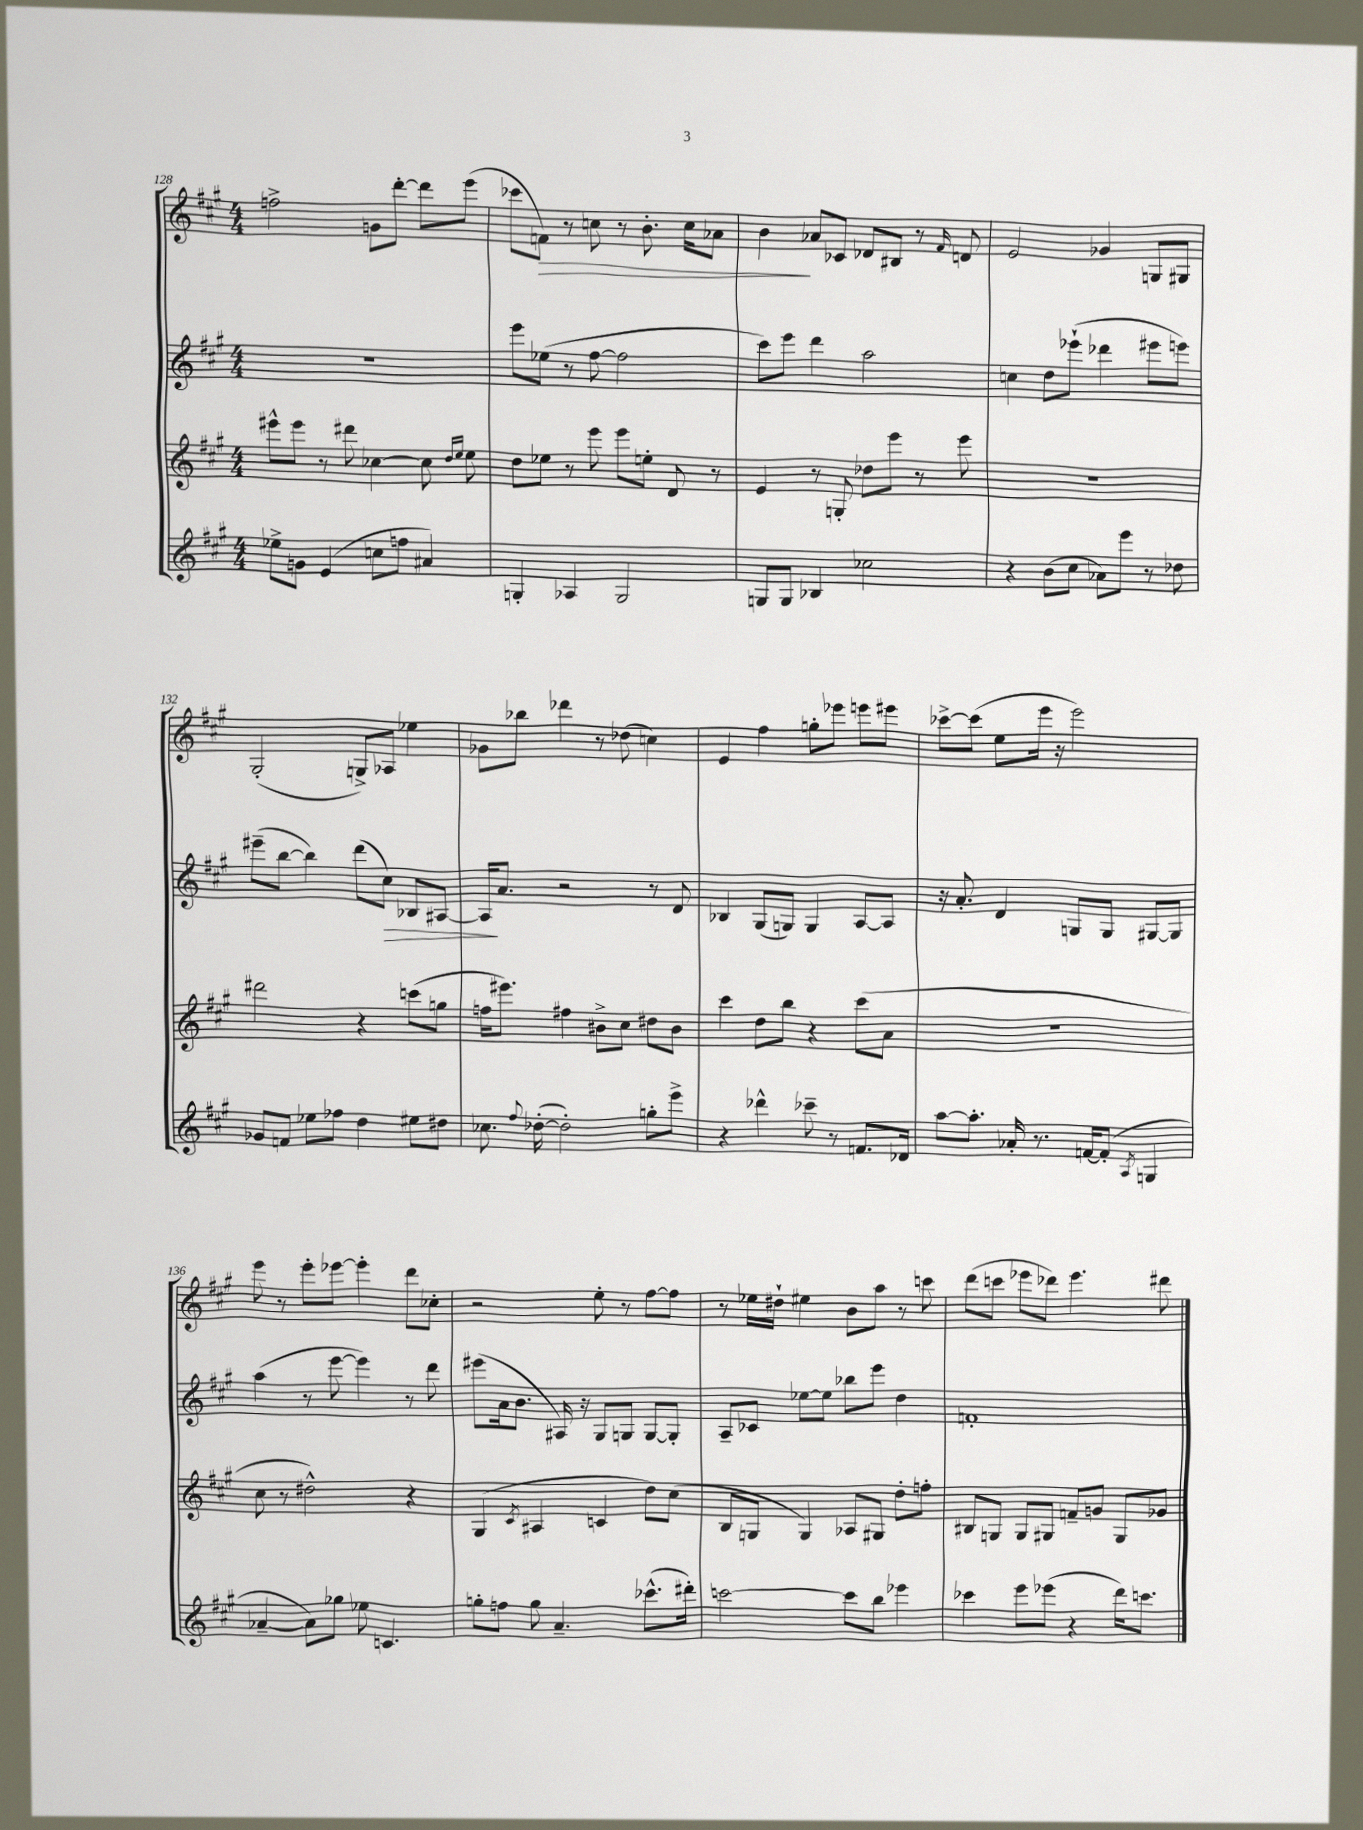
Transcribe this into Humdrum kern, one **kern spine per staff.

**kern	**kern	**kern	**kern
*staff4	*staff3	*staff2	*staff1
*clefG2	*clefG2	*clefG2	*clefG2
*k[f#c#g#]	*k[f#c#g#]	*k[f#c#g#]	*k[f#c#g#]
*M4/4	*M4/4	*M4/4	*M4/4
8ee-^	8eee#^^	1r	2ff^
8g	8eee#	.	.
(4e	8r	.	.
.	8ddd#	.	.
8cc	[4cc-	.	8g
8ff	.	.	[8ddd'
4a#)	8cc-]	.	8ddd]
.	16qqdd	.	.
.	16qqee	.	.
.	8ee	.	(8eee
=	=	=	=
4G'	8dd	8eee	8ccc-
.	8ee-	(8ee-	8f)
4A-	8r	8r	8r
.	8eee	[8ff#	8cc
2G	8eee	2ff#]	8r
.	8ee'	.	8.b'
.	8d	.	.
.	.	.	16cc
.	8r	.	8a-
=	=	=	=
8G	4e	8ccc#)	4b
8G	.	8eee	.
4B-	8r	4ddd	8a-
.	8G'	.	8c-
2cc-	8dd-	2aa	8d-
.	8eee	.	8B#
.	8r	.	8r
.	.	.	16qqf#
.	8eee	.	8d
=	=	=	=
4r	1r	4cc	2e
(8b	.	8dd	.
8cc#	.	(8eee-`	.
8a-)	.	4ddd-	4g-
8eee	.	.	.
8r	.	8eee#	8G
8dd-	.	8eee)	8G#
=	=	=	=
8g-	2ddd#	(8eee#~	(2G#'
8f	.	[8bb	.
8ee-	.	4bb])	.
8ff-	.	.	.
4dd	4r	(8ddd	8G^)
.	.	8cc#)	8A-
8ee#	(8ccc	8B-	4ee-
8dd#	8gg	[8A#	.
=	=	=	=
8.cc-	16ff	16A#]	8g-
.	8.eee#)	8.a	.
.	.	.	8bb-
8qqff#	.	.	.
([16dd-'	.	.	.
2dd-'])	4ff#	2r	4ddd-
.	8b#^	.	8r
.	8cc#	.	(8dd-
8gg'	8dd#	8r	4cc)
8eee^	8b#	8d	.
=	=	=	=
4r	4ccc#	4B-	4e
4ddd-^^	8dd	(8G#	4ff#
.	8bb	8G)	.
8ccc-~	4r	4G	8gg'
8r	.	.	8eee-
8.f	(8ccc#	[8A	8eee
.	8a	8A]	8eee#
16d-	.	.	.
=	=	=	=
[8aa	1r	16r	[8ccc-^
.	.	8.a'	.
8.aa']	.	.	(8ccc-]
.	.	4d	8ee
16a-'	.	.	.
8.r	.	.	16eee
.	.	.	16r
.	.	8G	2eee)
[16f	.	.	.
(8f']	.	8G	.
8qA	.	.	.
4G	.	[8G#	.
.	.	8G#]	.
=	=	=	=
[4a-~	8cc#	(4aa	8eee
.	8r	.	8r
8a-])	2dd#^^)	8r	8eee'
8gg-	.	[8eee	[8eee-
8ee-	.	4eee])	4eee-']
4.c	.	.	.
.	4r	8r	8ddd
.	.	8ddd	8cc-'
=	=	=	=
8gg'	(4G#	(8eee#	2r
8ff	.	16a	.
.	.	8.b	.
.	8qc#	.	.
8gg	4A#	.	.
4.a~	.	16A#)	.
.	.	16r	.
.	4c	8G#	8ee'
.	.	8G	8r
(8.ccc-^^	8dd)	[8G	[8ff#
.	(8cc#	8G']	8ff#]
16ddd#')	.	.	.
=	=	=	=
[2ccc	8B	8A~	8r
.	8G	8c-	16ee-
.	.	.	16dd#`
.	4G)	[8ee-	4ee#
.	.	8ee-]	.
8ccc]	8A-	8bb-	8b
8bb	8G#	8eee	8aa
4eee-	8dd'	4dd	8r
.	8ff'	.	8ccc
=	=	=	=
4ccc-	8B#	1f'	(8ddd
.	8G	.	8ccc
8eee	8G	.	8eee-
(8eee-	8G#	.	8ddd-)
4r	8f~	.	4.eee-
.	8g	.	.
16ddd)	8G#	.	.
8.ccc	.	.	.
.	8g-	.	8ddd#
==	==	==	==
*-	*-	*-	*-
